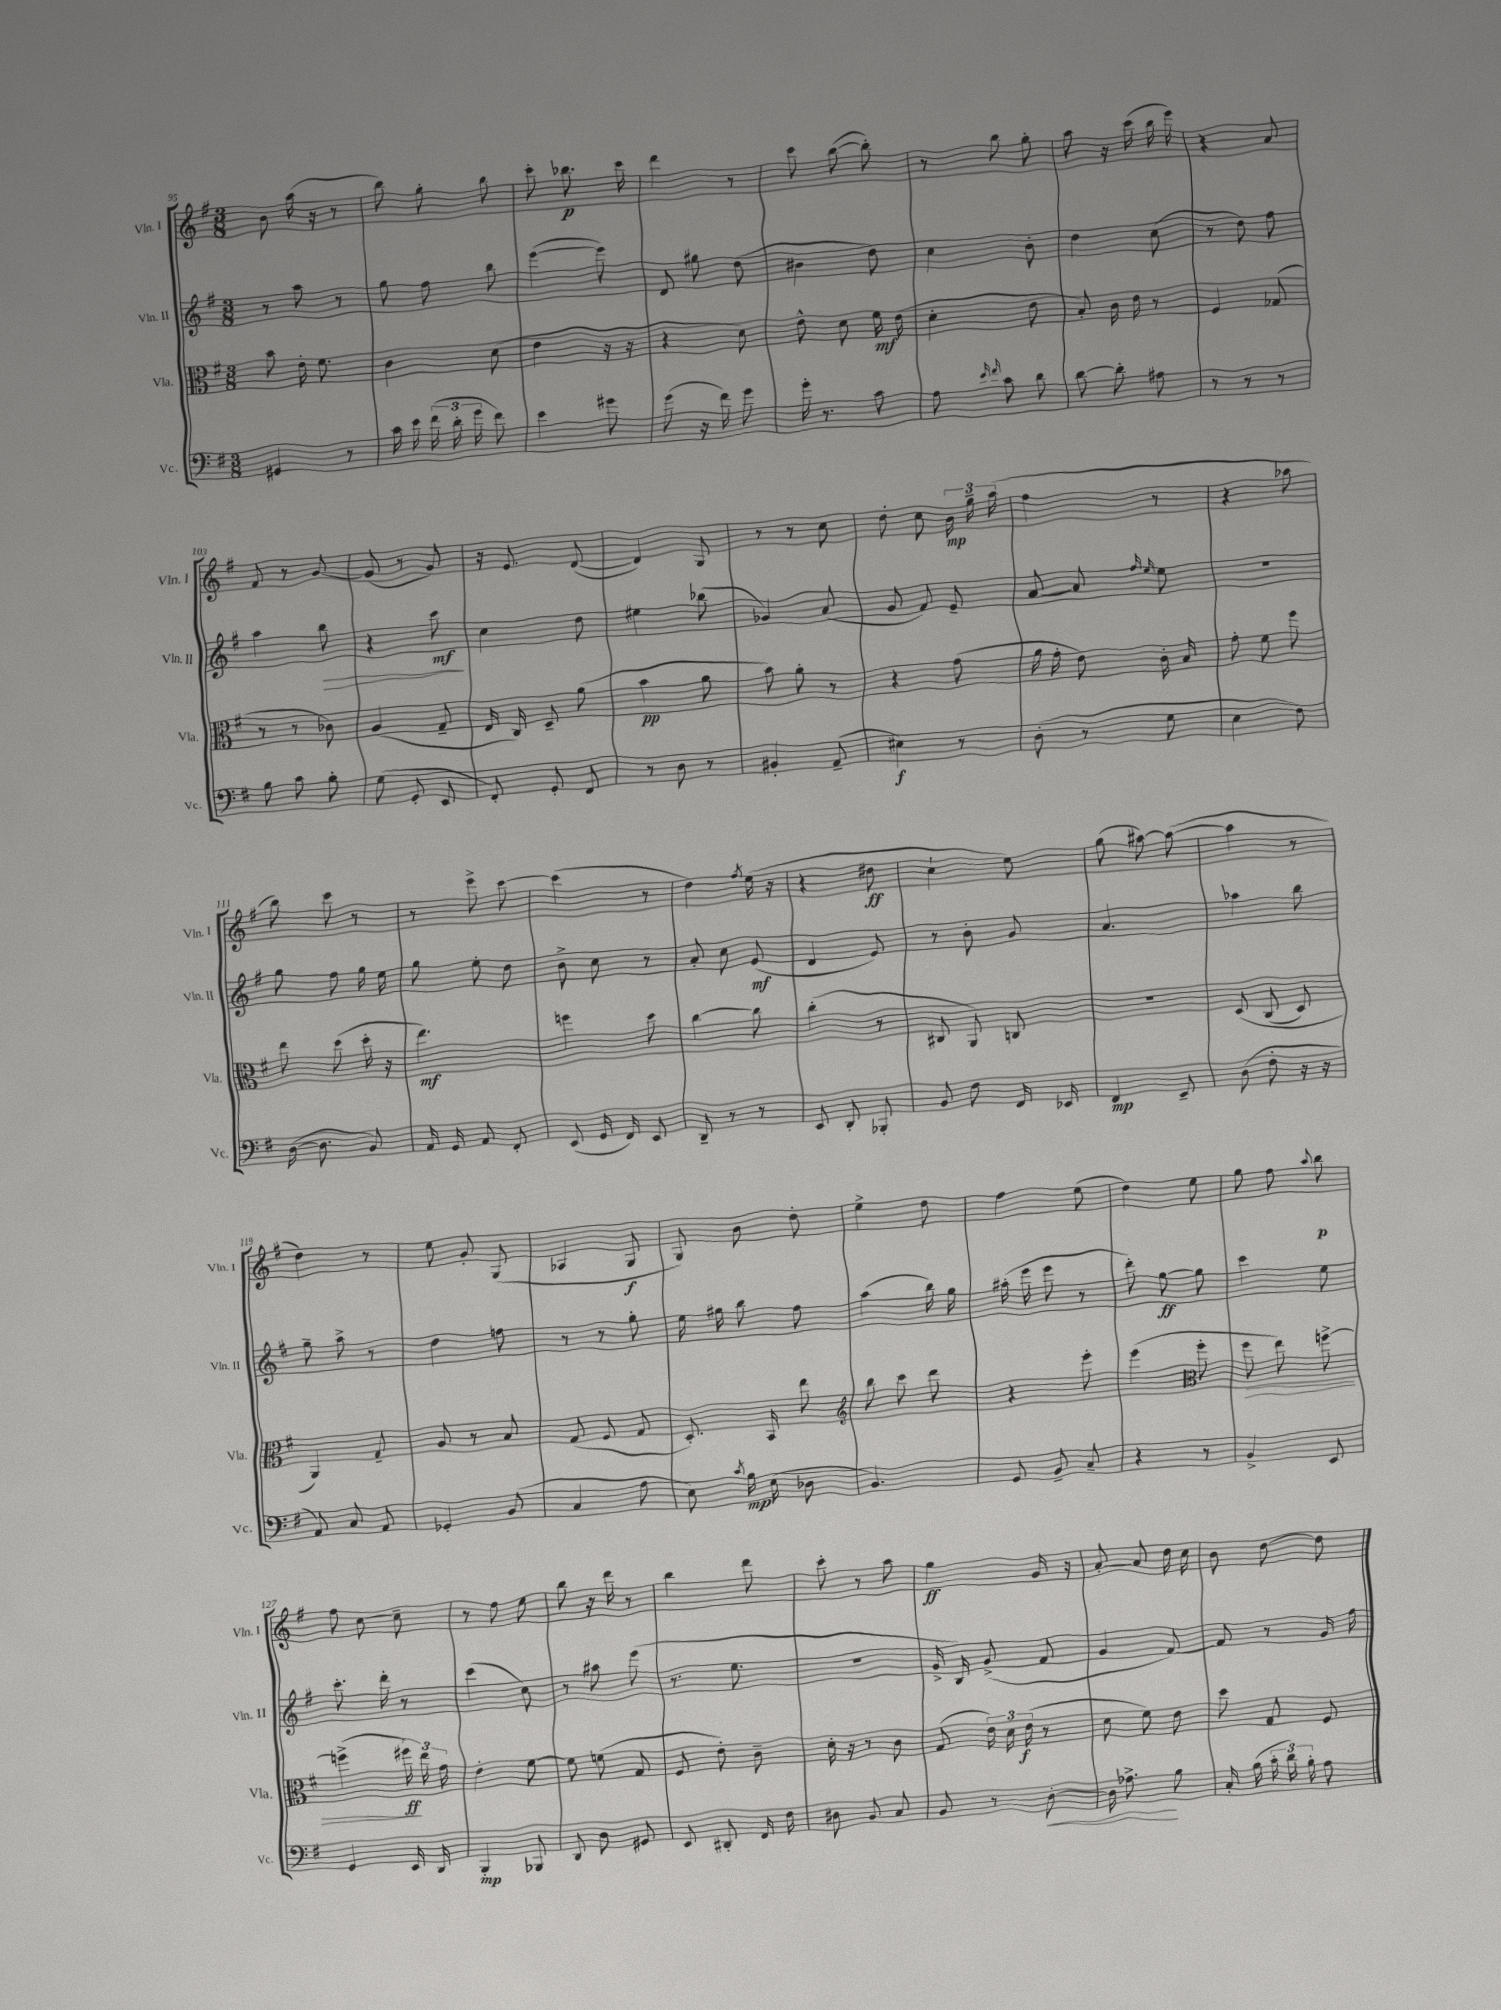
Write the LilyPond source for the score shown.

<<
\new StaffGroup <<
\new Staff = "s0" \with { instrumentName = "Vln. I" shortInstrumentName = "Vln. I" } {
    \clef treble \key g \major \numericTimeSignature \time 3/8
    \autoBeamOff b'8 a''16( r16 r8 |
    b''8) g''8-. b''8 |
    c'''8-. bes''8.\p c'''16 |
    d'''4 r8 |
    c'''8 b''8~( b''8-.) |
    r8 b''8 g''8-. |
    a''8 r16 c'''16( b''16 e'''16) |
    r4 a'8 |
    fis'8 r8 g'8~ |
    g'8( r8 g'8) |
    r16 e'8. d'8~( |
    d'4) g8 |
    r8 r8 c''8 |
    d''8-. c''8 \tuplet 3/2 { b'16\mp g''16-- a''16( } |
    fis''4 r8 |
    r4 aes''8 |
    b''8) c'''8 r8 |
    r8 e'''8-> c'''8~ |
    c'''4( r8 |
    d''4) \acciaccatura { fis''8 } e''16( r16 |
    r4 dis''8\ff |
    c''4-! e''8) |
    g''8( ais''8~) ais''8~( |
    ais''4 r8 |
    d''4) r8 |
    e''8 g'8-. g8( |
    aes4 g8\f |
    g8) b'8 d''8-. |
    e''4-> d''8 |
    fis''4 e''8( |
    d''4) e''8 |
    g''8 fis''8 \appoggiatura { a''8 } b''8\p |
    fis''8 c''8~ c''8-- |
    r8 fis''8 e''8 |
    b''8 r16 d'''16 r8 |
    b''4 d'''8 |
    c'''8-. r8 a''8 |
    g''4\ff g'16 r16 |
    a'8~-. a'8 d''16 c''16 |
    b'8 d''8~ d''8 \bar "|." |
}
\new Staff = "s1" \with { instrumentName = "Vln. II" shortInstrumentName = "Vln. II" } {
    \clef treble \key g \major \numericTimeSignature \time 3/8
    \autoBeamOff r8 a''8 r8 |
    g''8 fis''8 b''8 |
    e'''4~( e'''8) |
    d'8 gis''8 d''8( |
    bis'4 d''8) |
    c''4 b'8-. |
    d''4 c''8( |
    r8 d''8) fis''8 |
    a''4 b''8\> |
    r4 c'''8\mf\! |
    c''4 d''8 |
    eis''4 bes''8( |
    ges'4) a'8( |
    g'8 fis'8) e'8-- |
    a'8~ a'8 \grace { fis''16 e''16 } e''8 |
    R4. |
    g''8 fis''8 g''16 e''16 |
    g''8 e''8-. d''8 |
    b'8-> c''8 r8 |
    a'8-. c''8 e'8\mf( |
    d'4 e'8) |
    r8 b'8-. g'8 |
    a'4. |
    aes''4 b''8 |
    g''8-- a''8-> r8 |
    d''4 f''8 |
    r8 r8 g''8-. |
    e''16 gis''16 b''8 fis''8 |
    a''4( b''16) g''16 |
    ais''16-.( e'''16 e'''8 r8 |
    d'''8-.) g''8~\ff g''8 |
    c'''4 e''8 |
    c'''8.-. d'''16-. r8 |
    c'''4( c''8) |
    r8 ais''8 e'''8( |
    r8. e''8. |
    R4. |
    g'16-> b16) g'8->( fis'8 |
    g'4 fis'8~) |
    fis'8 r8 g'16 fis''16 \bar "|." |
}
\new Staff = "s2" \with { instrumentName = "Vla." shortInstrumentName = "Vla." } {
    \clef alto \key g \major \numericTimeSignature \time 3/8
    \autoBeamOff b'8 e'16-. fis'8. |
    c'4 d'8( |
    e'4 r16 r16 |
    r4 d'8) |
    e'8-^ d'8 fis'16\mf e'16( |
    d'4-. e'8 |
    b8-.) c'16 e'16 r8 |
    fis4 ges8( |
    r8 r8 ces'8) |
    a4( g8-- |
    e16 c16) d8-- a'8( |
    b'4\pp a'8 |
    b'8) a'8-. r8 |
    r4 g'8( |
    a'16 g'16-. e'8) c'16-. b16 |
    g'8-. fis'8 fis''8 |
    e''8 d''8( d''16-. r16 |
    e''4.\mf) |
    f''4 d''8 |
    c''4~ c''8 |
    c''4-.( r8 |
    cis8 a,8) c8 |
    r4. |
    d8\( c8( d8) |
    a,4\) g8-- |
    a8 r8 b8 |
    g8( fis8 g8 |
    d8.-.) b,16 e''8 |
    \clef treble b''8 c'''8 d'''8 |
    r4 e'''8-. |
    e'''4( \clef alto fis''8-. |
    fis''8\> e''8) f''8~-> |
    f''4->( \tuplet 3/2 { fis''16\ff\!) e''16 g'16 } |
    e'4-. fis'8~ |
    fis'8 f'8( g8 |
    fis8 e'8-.) c'8-- |
    d'16-. r16 r8 c'8 |
    g8( \tuplet 3/2 { e'16) d'16 e'16\f( } r8 |
    d'8 fis'8) e'8 |
    d''8 g8 fis8 \bar "|." |
}
\new Staff = "s3" \with { instrumentName = "Vc." shortInstrumentName = "Vc." } {
    \clef bass \key g \major \numericTimeSignature \time 3/8
    \autoBeamOff gis,4 r8 |
    c'16 e'16 \tuplet 3/2 { fis'16( d'16-. g'16 } fis'8) |
    e'4 gis'8 |
    g'8( r16 fis'16) g'8 |
    g'16-. r8. c'8 |
    a8 \grace { e'16 fis'16 } c'8 d'8 |
    d'8~ d'8-. ais8 |
    r8 r8 r8 |
    b8 c'8 b8-. |
    g8( g,8-. e,8 |
    fis,8-.) g,8-. fis,8 |
    r8 d8 r8 |
    bis,4-. a,8--( |
    eis4\f) r8 |
    d8-.( r8 g8 |
    e4 fis8) |
    d16~( d8. b,8) |
    a,16 g,16 a,8 fis,8-. |
    e,8( g,16 fis,16) e,8 |
    d,8-- r8 r8 |
    e,8 d,8-. bes,,8-. |
    b,8 fis8 fis,16 ees,16 |
    fis,4\mp e,8-- |
    d8( fis8-. r16 r16 |
    a,8) c8 a,8 |
    ges,4-. b,8( |
    c4 a8 |
    e8) \acciaccatura { c'8 } b16\mp e16( des8 |
    b,4.) |
    g,8 b,8-- c8-- |
    r4 r8 |
    b,4-> e,8 |
    g,4 e,16 d,16 |
    b,,4-.\mp bes,,8 |
    d,8 d8 gis,8 |
    e,8 dis,8-. fis,16 fis16 |
    dis8 b,8 c8 |
    b,8 r8 d8~-.\< |
    d16 aes8.->\! b8 |
    c16-. b16( \tuplet 3/2 { c'16-. d'16) b16-. } a8 \bar "|." |
}
>>
>>
\layout { \context { \Score currentBarNumber = #95 } }
